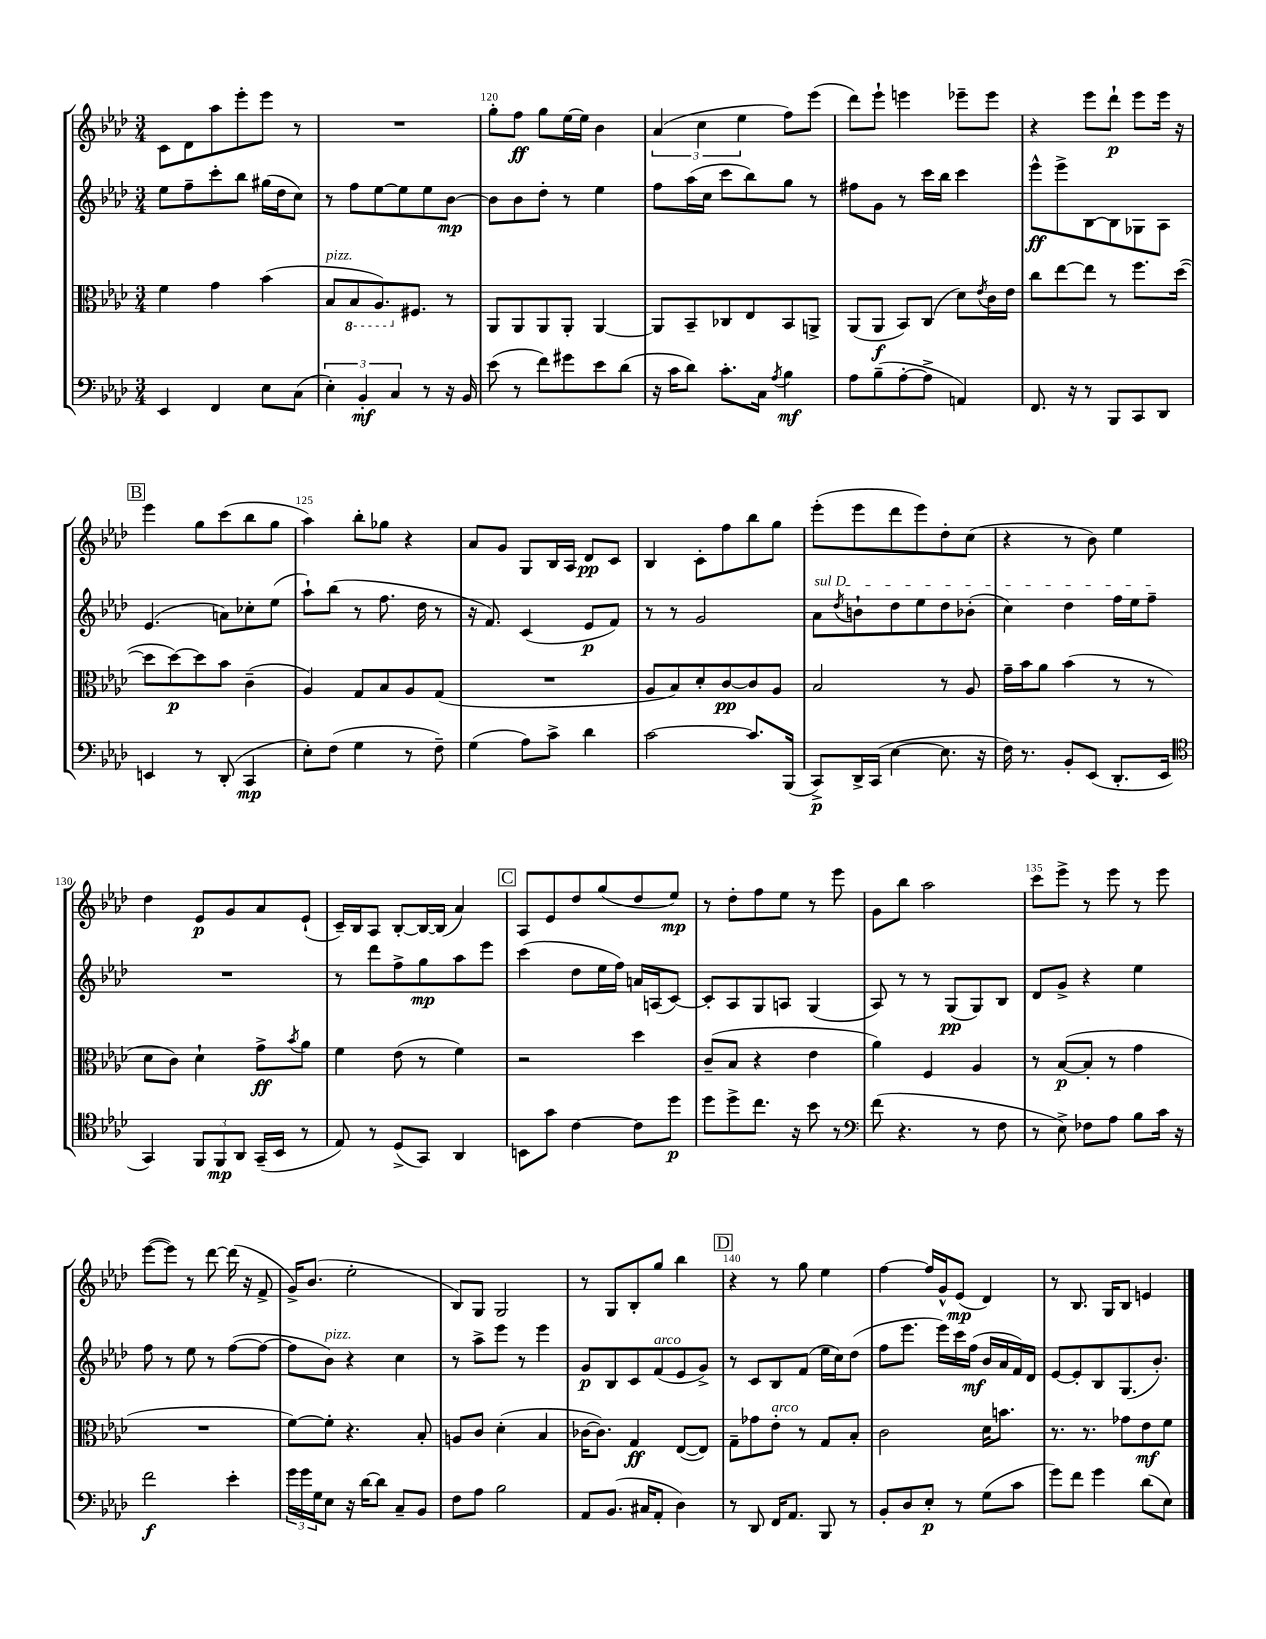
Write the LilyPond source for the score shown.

<<
\new StaffGroup <<
\new Staff = "s0" {
    \clef treble \key aes \major \numericTimeSignature \time 3/4
    c'8 des'8 aes''8 ees'''8-. ees'''8 r8 |
    R2. |
    g''8-. f''8\ff g''8 ees''16~ ees''16 bes'4 |
    \tuplet 3/2 { aes'4( c''4 ees''4 } f''8) ees'''8( |
    des'''8) ees'''8-! e'''4 ees'''8-- ees'''8 |
    r4 ees'''8 des'''8-!\p ees'''8 ees'''16 r16 |
    \mark \markup { \box "B" } ees'''4 g''8 c'''8( bes''8 g''8 |
    aes''4) bes''8-. ges''8 r4 |
    aes'8 g'8 g8 bes16 aes16 des'8\pp c'8 |
    bes4 c'8-. f''8 bes''8 g''8 |
    ees'''8-.( ees'''8 des'''8 ees'''8) des''8-. c''8( |
    r4 r8 bes'8) ees''4 |
    des''4 ees'8\p g'8 aes'8 ees'8-!( |
    c'16--) bes16 aes8 bes8~-. bes16~ bes16( aes'4) |
    \mark \markup { \box "C" } aes8 ees'8 des''8 g''8( des''8 ees''8\mp) |
    r8 des''8-. f''8 ees''8 r8 ees'''8 |
    g'8 bes''8 aes''2 |
    c'''8 ees'''8-> r8 ees'''8 r8 ees'''8 |
    ees'''8~( ees'''8) r8 des'''8~ des'''16( r16 f'8-> |
    g'16->) bes'8.( ees''2-. |
    bes8) g8 g2 |
    r8 g8 bes8-. g''8 bes''4 |
    \mark \markup { \box "D" } r4 r8 g''8 ees''4 |
    f''4~ f''16 g'16-^ ees'8\mp( des'4) |
    r8 bes8. g16 bes8 e'4 \bar "|." |
}
\new Staff = "s1" {
    \clef treble \key aes \major \numericTimeSignature \time 3/4
    ees''8 f''8-- c'''8-. bes''8 gis''16( des''16 c''8) |
    r8 f''8 ees''8~ ees''8 ees''8 bes'8~\mp |
    bes'8 bes'8 des''8-. r8 ees''4 |
    f''8 aes''16( c''16 c'''8 bes''8) g''8 r8 |
    fis''8 g'8 r8 c'''16 bes''16 c'''4 |
    ees'''8-^\ff ees'''8-> bes8~ bes8 ges8 aes8 |
    \mark \markup { \box "B" } ees'4.( a'8) ces''8-. ees''8( |
    aes''8-!) bes''8( r8 f''8. des''16 r8 |
    r16 f'8.) c'4( ees'8\p f'8) |
    r8 r8 g'2 |
    \once \override TextSpanner.bound-details.left.text = \markup { \italic "sul D" } aes'8\startTextSpan \acciaccatura { des''8 } b'8-! des''8 ees''8 des''8 bes'8-.( |
    c''4) des''4 f''16 ees''16 f''8--\stopTextSpan |
    R2. |
    r8 des'''8 f''8-> g''8\mp aes''8 ees'''8 |
    \mark \markup { \box "C" } c'''4( des''8 ees''16 f''16) a'16 a16( c'8~) |
    c'8-. aes8 g8 a8 g4( |
    aes8) r8 r8 g8\pp( g8) bes8 |
    des'8 g'8-> r4 ees''4 |
    f''8 r8 ees''8 r8 f''8~( f''8~ |
    f''8 bes'8^\markup { \italic "pizz." }) r4 c''4 |
    r8 aes''8-> ees'''8 r8 ees'''4 |
    g'8\p bes8 c'8 f'8^\markup { \italic "arco" }( ees'8 g'8->) |
    \mark \markup { \box "D" } r8 c'8 bes8 f'8( ees''16 c''16) des''8( |
    f''8 ees'''8. ees'''16) c'''16 f''16\mf( bes'16 aes'16 f'16) des'16 |
    ees'8~ ees'8-. bes8 g8.( bes'8.-.) \bar "|." |
}
\new Staff = "s2" {
    \clef alto \key aes \major \numericTimeSignature \time 3/4
    f'4 g'4 bes'4( |
    bes8^\markup { \italic "pizz." } \ottava #-1 bes,8 aes,8.) \ottava #0 fis8. r8 |
    aes,8 aes,8 aes,8 aes,8-. aes,4~ |
    aes,8 bes,8-- ces8 ees8 bes,8 a,8-> |
    aes,8( aes,8\f bes,8) c8( des'8) \acciaccatura { ees'8 } c'16 ees'16 |
    c''8 ees''8~ ees''8 r8 f''8. des''16~( |
    \mark \markup { \box "B" } des''8 des''8~\p) des''8 bes'8 c'4--( |
    aes4) g8 bes8 aes8 g8( |
    R2. |
    aes8 bes8) des'8-. c'8~\pp c'8 aes8 |
    bes2 r8 aes8 |
    g'16-- bes'16 aes'8 bes'4( r8 r8 |
    des'8 c'8) des'4-! g'8->\ff \acciaccatura { bes'8 } aes'8 |
    f'4 ees'8( r8 f'4) |
    \mark \markup { \box "C" } r2 des''4 |
    c'8--( bes8 r4 ees'4 |
    aes'4) f4 aes4 |
    r8 bes8~\p( bes8-. r8 g'4 |
    R2. |
    f'8~) f'8-. r4. bes8-. |
    a8 c'8 des'4-.( bes4 |
    ces'16~ ces'8.) g4\ff ees8~( ees8) |
    \mark \markup { \box "D" } g8-- ges'8 ees'8-.^\markup { \italic "arco" } r8 g8 bes8-. |
    c'2 des'16 b'8. |
    r8. r8. ges'8 ees'8\mf f'8 \bar "|." |
}
\new Staff = "s3" {
    \clef bass \key aes \major \numericTimeSignature \time 3/4
    ees,4 f,4 ees8 c8( |
    \tuplet 3/2 { ees4-.) bes,4-.\mf c4 } r8 r16 bes,16 |
    ees'8( r8 f'8) gis'8 ees'8 des'8( |
    r16 c'16 des'8) c'8.-. c16 \acciaccatura { aes8 } bes4\mf |
    aes8 bes8--( aes8~-. aes8-> a,4) |
    f,8. r16 r8 bes,,8 c,8 des,8 |
    \mark \markup { \box "B" } e,4 r8 des,8-.( c,4\mp |
    ees8-.) f8( g4 r8 f8--) |
    g4( aes8) c'8-> des'4 |
    c'2~ c'8. bes,,16( |
    c,8->\p) des,16-> c,16( ees4~ ees8. r16 |
    f16) r8. bes,8-. ees,8( des,8.-. ees,16 |
    \clef tenor g,4) \tuplet 3/2 { f,8 f,8\mp aes,8 } g,16--( bes,16 r8 |
    ees8) r8 des8->( g,8) aes,4 |
    \mark \markup { \box "C" } b,8 g'8 c'4~ c'8 des''8\p |
    des''8 des''8-> c''8. r16 bes'8 r8 |
    \clef bass f'8( r4. r8 f8 |
    r8 ees8->) fes8 aes8 bes8 c'16 r16 |
    f'2\f ees'4-. |
    \tuplet 3/2 { g'16 g'16 g16 } ees8 r16 des'16~ des'8 c8-- bes,8 |
    f8 aes8 bes2 |
    aes,8 bes,8.( cis16 aes,8-. des4) |
    \mark \markup { \box "D" } r8 des,8 f,16 aes,8. bes,,8 r8 |
    bes,8-. des8 ees8-.\p r8 g8( c'8 |
    g'8) f'8 g'4 des'8( ees8) \bar "|." |
}
>>
>>
\layout { \context { \Score currentBarNumber = #118 \override BarNumber.break-visibility = ##(#f #t #t) barNumberVisibility = #(every-nth-bar-number-visible 5) } }
